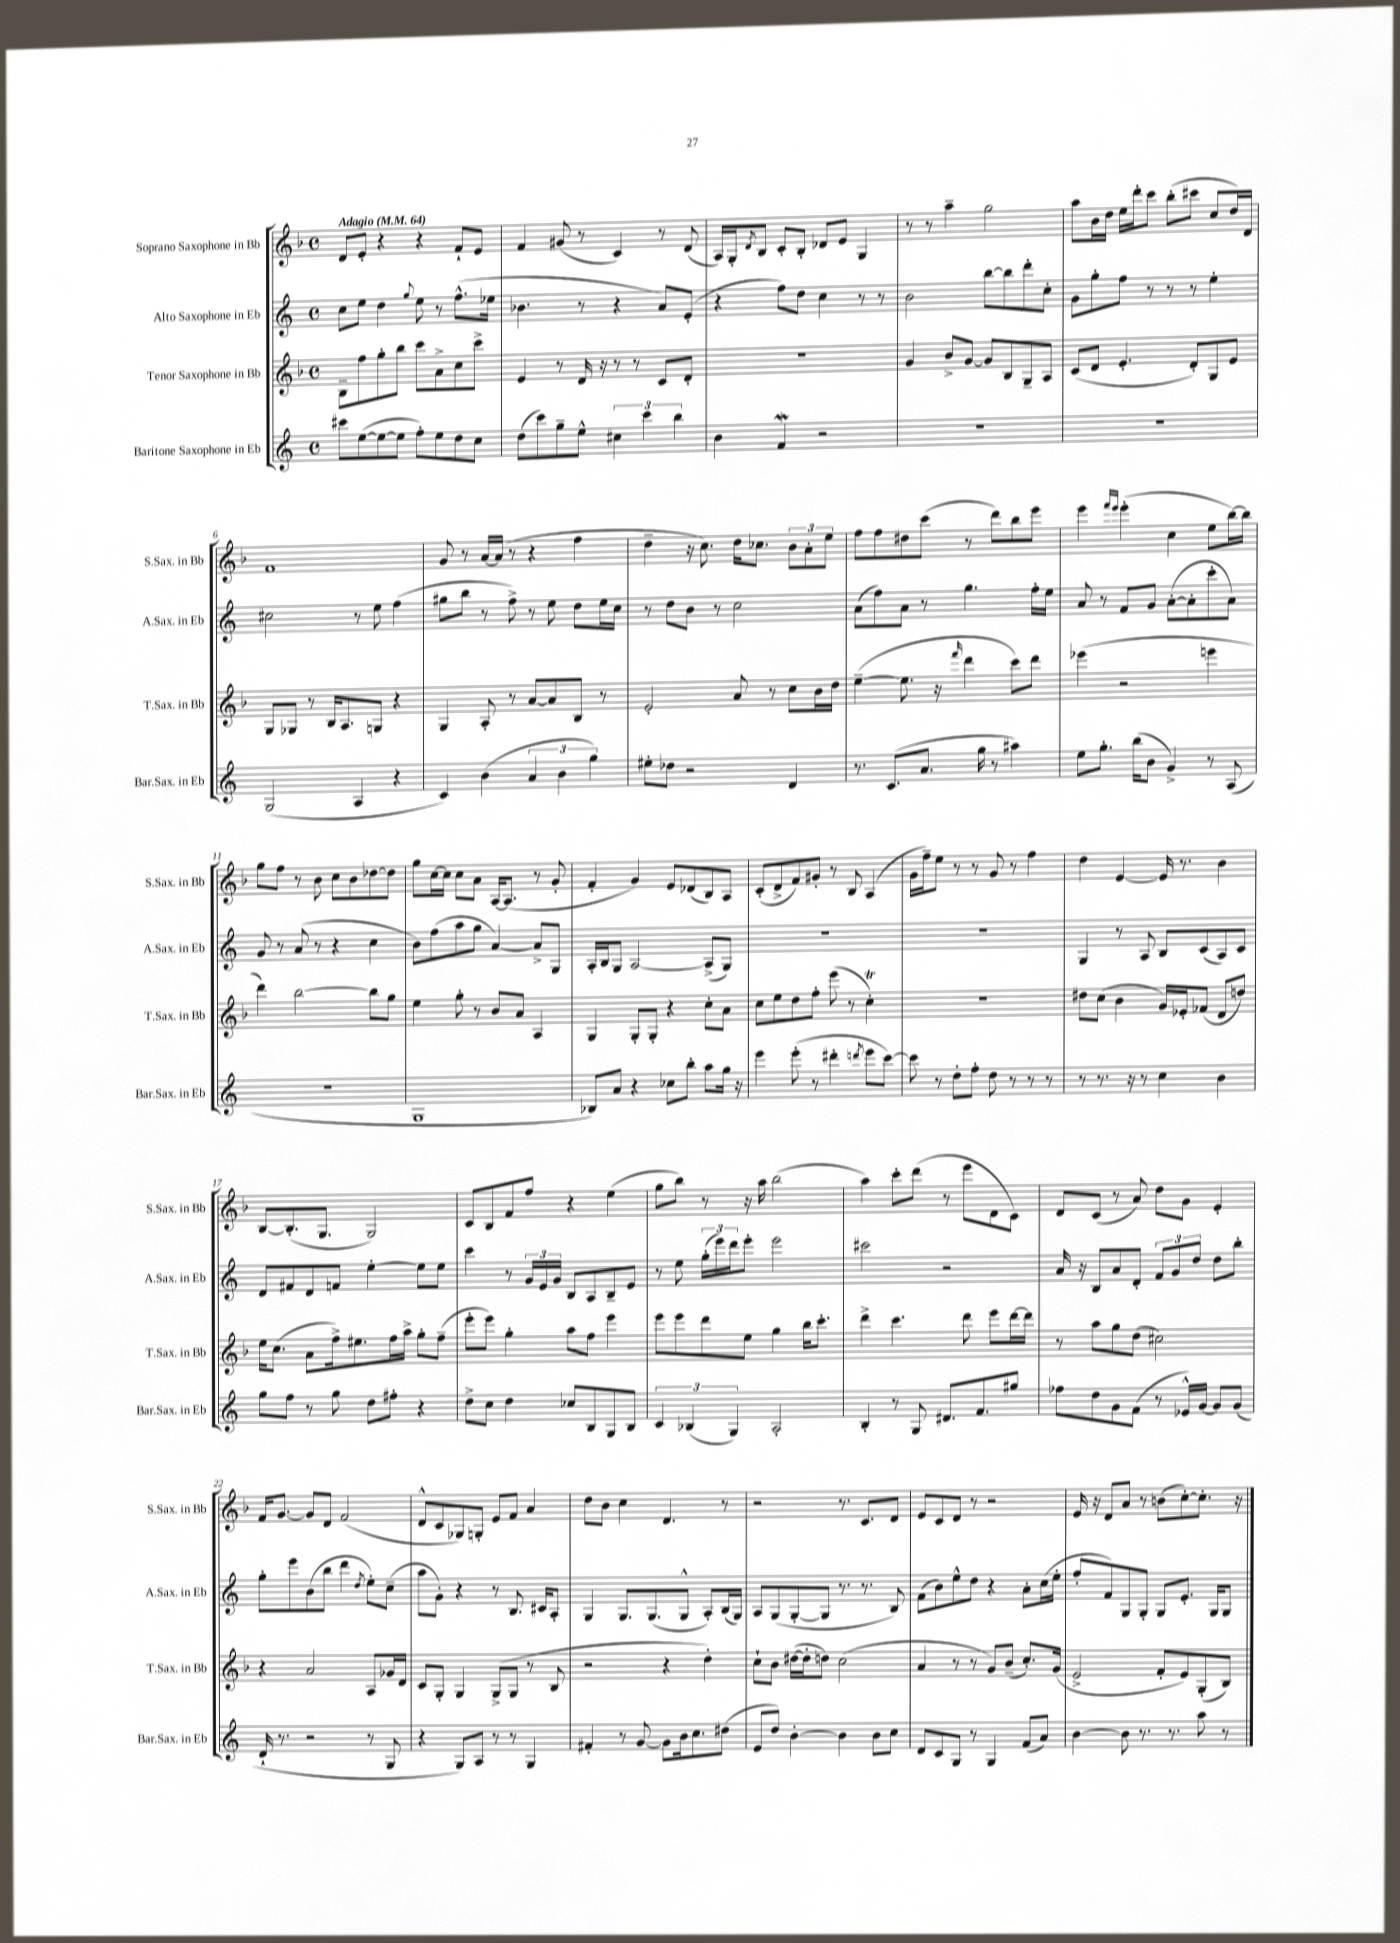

**kern	**kern	**kern	**kern
*staff4	*staff3	*staff2	*staff1
*clefG2	*clefG2	*clefG2	*clefG2
*k[]	*k[b-]	*k[]	*k[b-]
*M4/4	*M4/4	*M4/4	*M4/4
*met(c)	*met(c)	*met(c)	*met(c)
*MM64	*MM64	*MM64	*MM64
8ccc#\L	8B-~\L	8cc\L	8d/L
([8ee\	8ff\	8ee\J	8e'/J
8ee\_	8gg'\	4dd\	4r
8ee\]J	8bb-\J	.	.
.	.	8qqgg/	.
8ff'\L)	8ccc\L	8ee\	4r
8ee\	8a^\	8r	.
8dd\	8cc\	(8.ff^^\L	8f`/L
8cc\J	8ccc^\J	.	8e/J
.	.	16ee-\Jk	.
=	=	=	=
(8dd\L	4e/	4.b-\	4f/
8ccc\)	.	.	.
8gg~\	8r	.	(8g#/
8ee^^\J	16d/	8r	8r
.	16r	.	.
6cc#\	8r	4r	4c/)
.	8r	.	.
6ccc\	.	.	.
.	8c/L	8a/L)	8r
6bb\	.	.	.
.	8d'/J	(8e'/J	(8d/
=	=	=	=
4b\	1r	4r	16A/LL)
.	.	.	16G'/J
.	.	.	8qd/
.	.	.	8B-/J
4f/	.	8ff\L)	8c'/L
.	.	8dd\J	8B-'/J
2r	.	4cc\	8d-/L
.	.	.	8e/J
.	.	8r	4G/
.	.	8r	.
=	=	=	=
1r	4g/	2b\	8r
.	.	.	8r
.	8b-^/L	.	4aa~\
.	[8g/J	.	.
.	8g/]L	[8bb\L	2gg\
.	8B-/	8bb\]	.
.	8G~/	8ddd'\	.
.	8A/J	8cc'\J	.
=	=	=	=
1r	(8c/L	8g\L	8aa\L
.	8d/J	8gg'\	16b-\L
.	.	.	16dd\JJ
.	4.e'/	8ff\J	16ee\LL
.	.	.	16ddd'\J
.	.	8r	8ccc\J
.	.	8r	(8bb-'\L
.	8d'/L)	8r	8ccc#\J
.	8G/	4ee'\	8cc/L
.	8e/J	.	16dd/L)
.	.	.	16d/JJ
=	=	=	=
(2G/	8G/L	2cc#\	1f
.	8G-/J	.	.
.	8r	.	.
.	16B-/LK	.	.
.	8.A/	.	.
4A/	.	8r	.
.	8G/J	8ee\	.
4r	4r	(4ff\	.
=	=	=	=
4c/)	4G/	8gg#\L	8g/
.	.	8bb\J	8r
(4b\	8A'/	8r	[16a/LL
.	.	.	(16a/]JJ
.	8r	8ff^\)	8r
6a/	[8a/L	8r	4r
.	8a/]	8ee\	.
6b\	.	.	.
.	8B-/J	8dd\L	4ff\
6gg\)	.	.	.
.	8r	16ee\L	.
.	.	16cc\JJ	.
=	=	=	=
8ee#'\L	2e'/	8r	4dd~\
8dd-\J	.	8dd\L	.
2r	.	8b\J	16r
.	.	.	8.cc\)
.	.	8r	.
.	8a/	2cc\	16dd\LK
.	.	.	8.cc-\J
.	8r	.	.
4d/	8cc\L	.	12b-\L
.	.	.	12a'\
.	16b-\L	.	.
.	.	.	12ee\J
.	16dd\JJ	.	.
=	=	=	=
8.r	([4ee~\	(8a\L	8ff\L
.	.	8ff\)	8ff\
(8.c/L	.	.	.
.	8.ee\]	8a\J	8dd#\
8.a/J	.	8r	(8ccc\J
.	16r	.	.
.	16qqfff/	.	.
.	4ddd\	4.gg\	8r
16gg\	.	.	.
8r	.	.	8ddd\L)
4aa#\)	8ccc\L)	.	8bb-\
.	8ddd\J	16ff'\LL	8eee\J
.	.	16ee\JJ	.
=	=	=	=
8ee\L	(4eee-\	8a/	4eee\
8.gg'\J	.	8r	.
.	.	.	16qqfff/LL
.	.	.	16qqeee/JJ
.	2r	8f/L	(4eee'\
(16bb\LK	.	.	.
8b\J	.	8g/J	.
4g^/)	.	([8a'\L	4cc\
.	.	8a'\]	.
8r	4eee\	8ccc'\	8ee\L
(8A/	.	8a\J)	[16bb-\L)
.	.	.	16bb-\]JJ
=	=	=	=
1r	4ddd\)	8g/	8gg\L
.	.	8r	8ff\J
.	[2bb-\	(8a/	8r
.	.	8r	8b-\
.	.	4r	8cc\L
.	.	.	8b-\
.	8bb-\]L	4cc\	[8dd-\
.	8gg\J	.	8dd-\]J
=	=	=	=
1G	4ee\	8b\L)	8gg\L
.	.	(8ff\	[16cc\L
.	.	.	16cc\]JJ
.	8gg'\	8aa\	8cc\L
.	8r	8gg\J	8a\J
.	8b-/L	[4a/)	[16A/LK
.	.	.	(8.A/]J
.	8a/J	.	.
.	4A/	8a^/]L	8r
.	.	8G/J	8g'/
=	=	=	=
8B-/L)	4G/	16A'/LL	4f'/
.	.	16B/J	.
8a/J	.	8G/J	.
4r	8G'/L	[2A/	4g/)
.	8G'/J	.	.
8cc-\L	4r	.	8e/L
8bb'\J	.	.	(8d-/
8aa\L	8cc'\L	(8A^/]L	8B-/)
16gg\Jk	8a\J	8G/J)	8A/J
16r	.	.	.
=	=	=	=
4eee\	8cc\L	1r	(8c'/L
.	8ee\	.	8d^/
(8eee'\	8dd\	.	8f/)
8r	8ff'\J	.	8g#'/J
4ddd#'\	(8eee\	.	8r
.	8r	.	8B-/
8qddd/	.	.	.
8eee\L	4cc'\)	.	(4A/
[8ccc\J)	.	.	.
=	=	=	=
8ccc\]	1r	1r	16g\LL
.	.	.	16ff~\J)
8r	.	.	8ee\J
8dd'\L	.	.	8r
8ff'\J	.	.	8r
8dd\	.	.	8g/
8r	.	.	8r
8r	.	.	4ff\
8r	.	.	.
=	=	=	=
8r	8dd#\L	4G/	4dd\
8.r	(8cc\J	.	.
.	4b-\	8r	[4e/
16r	.	.	.
8r	.	8A/	.
4cc\	16g/LL)	8B/L	16e/]
.	16e-'/J	.	8.r
.	(8f-/J	(8c/	.
4b\	8d/L	8A/)	4b-\
.	8dd/J)	8c/J	.
=	=	=	=
8gg\L	16ee\LK	8d/L	[8B-/L
.	(8.cc\J	.	.
8ff\J	.	8f#/	(8.B-'/]
8r	8a\L	8d/	.
.	.	.	8.G/J
8gg\	16ff^\k)	8f/J	.
.	8.ee#\	.	.
8dd\L	.	[4ee'\	2G/)
8ff#'\J	16ff\L	.	.
.	16aa^\JJ	.	.
4r	8gg'\L	8ee\]L	.
.	(8ff~\J	8ee\J	.
=	=	=	=
8dd^\L	8eee'\L	4ccc\	8c/L
8cc\J	8eee\J)	.	8B-/
4dd\	4gg'\	8r	8f/
.	.	24g/LL	8ff/J
.	.	24e/	.
.	.	24g/JJ	.
8cc-/L	8aa\L	8B/L	4r
8B/	8ff\J	8A/	.
8G/	4eee\	8B~/	(4ee\
8B/J	.	8e/J	.
=	=	=	=
6c/	8eee\L	8r	8gg\L
.	8eee\	8ee\	8bb-\J)
(6B-/	.	.	.
.	8ddd\	(24gg'\LL	8r
.	.	24eee\)	.
6G/)	.	24ddd\J	.
.	8ee\J	8eee'\J	16r
.	.	.	16aa\
2A'/	4gg\	2eee\	(2bb-\
.	16bb-\LK	.	.
.	8.ccc'\J	.	.
=	=	=	=
4B'/	4ddd^\	2ccc#\	4aa\)
8r	4.ccc\	.	8ccc'\L
8G/	.	.	(8ddd\J
8.d#/L	.	2r	8r
.	8ddd\	.	8eee\L
8.f/	.	.	.
.	8eee\L	.	8d\
8gg#/J	[16ddd\L	.	8c\J)
.	16ddd\]JJ	.	.
=	=	=	=
8ff-\L	8r	16a/	8d/L
.	.	16r	.
8dd\	8aa\L	8B/L	(8c/J
8g\	8gg\	8a/	8r
(8f\J	(8dd\J	8d'/J	8a/)
8r	2cc#\)	12f/L	8dd\L
.	.	12g/	.
16e-^^/LL)	.	.	8g\J
.	.	12dd/J	.
[16g/JJ	.	.	.
8g/]L	.	8dd\L	4e'/
(8g/J	.	8bb'\J	.
=	=	=	=
16d`/	4r	8gg'\L	16f/LK
8.r	.	.	[8.g/J
.	.	8eee\	.
2r	2a/	(8b\	8g/]L
.	.	8bb\J	8d/J
.	.	4ddd\	(2f/
.	.	8qdd/	.
8r	8A/L	8ee'\L)	.
8G/	16g-/L	(8cc~\J	.
.	16d/JJ	.	.
=	=	=	=
4r	8c/L	8aa\L	8d^^/L
.	8G'/J	8g'\J)	8c/
8G/L)	4G/	4r	8G-/)
8A/J	.	.	8G'/J
8r	(8G^/L	8r	8e/L
8r	8G/J	8.B/	8f/J
4G/	8r	.	4a/
.	.	16c#/LK	.
.	8B-/	8A'/J	.
=	=	=	=
4f#'/	2r	4G/	8dd\L
.	.	.	8b-\J
8r	.	8.G/L	4cc\
[8g/	.	.	.
.	.	(8.G/	.
8g\]L	4r	.	4.d/
16b\k	.	8G^^/J	.
8.cc\	.	.	.
.	4dd'\)	8A'/L)	.
(8dd#\J	.	(16B/L	8r
.	.	16G/JJ)	.
=	=	=	=
8e/L	8cc`\L	8A/L	2r
8dd/J)	8b-\J	(8G/	.
[4b'\	([16dd#\LL	[8G'/	.
.	16dd#'\]J	.	.
.	8dd\J)	8G/]J	.
4b\]	(2cc\	8.r	8.r
.	.	8.r	8.c/L
8b\L	.	.	.
8cc\J	.	8B/)	8d/J
=	=	=	=
8d/L	4a/	(8f\L	8e/L
8c/	.	8b\)	8c/
8G/J	8r	8ee^^\	8d/J
8r	8r	8dd\J	8r
4G/	8g/L)	4r	2r
.	(8b-~/J	.	.
(8f/L	8.cc'/L)	8a'\L	.
8a/J)	.	(16cc\L	.
.	(16g/Jk	16ee'\JJ	.
=	=	=	=
[4b\	2e^/	8ff'/L	16e/
.	.	.	16r
.	.	8f/)	8d/L
8b\]	.	8G/	8a/J
8.r	.	8G'/J	8r
.	8f'/L	8G/L	(8b\L
8.r	.	.	.
.	8e/)	8.e'/J	[8cc'\)
8aa\	(8G'/	.	8.cc'\]J
.	.	16G/LK	.
8r	8B-/J)	8G/J	.
.	.	.	16r
==	==	==	==
*-	*-	*-	*-
